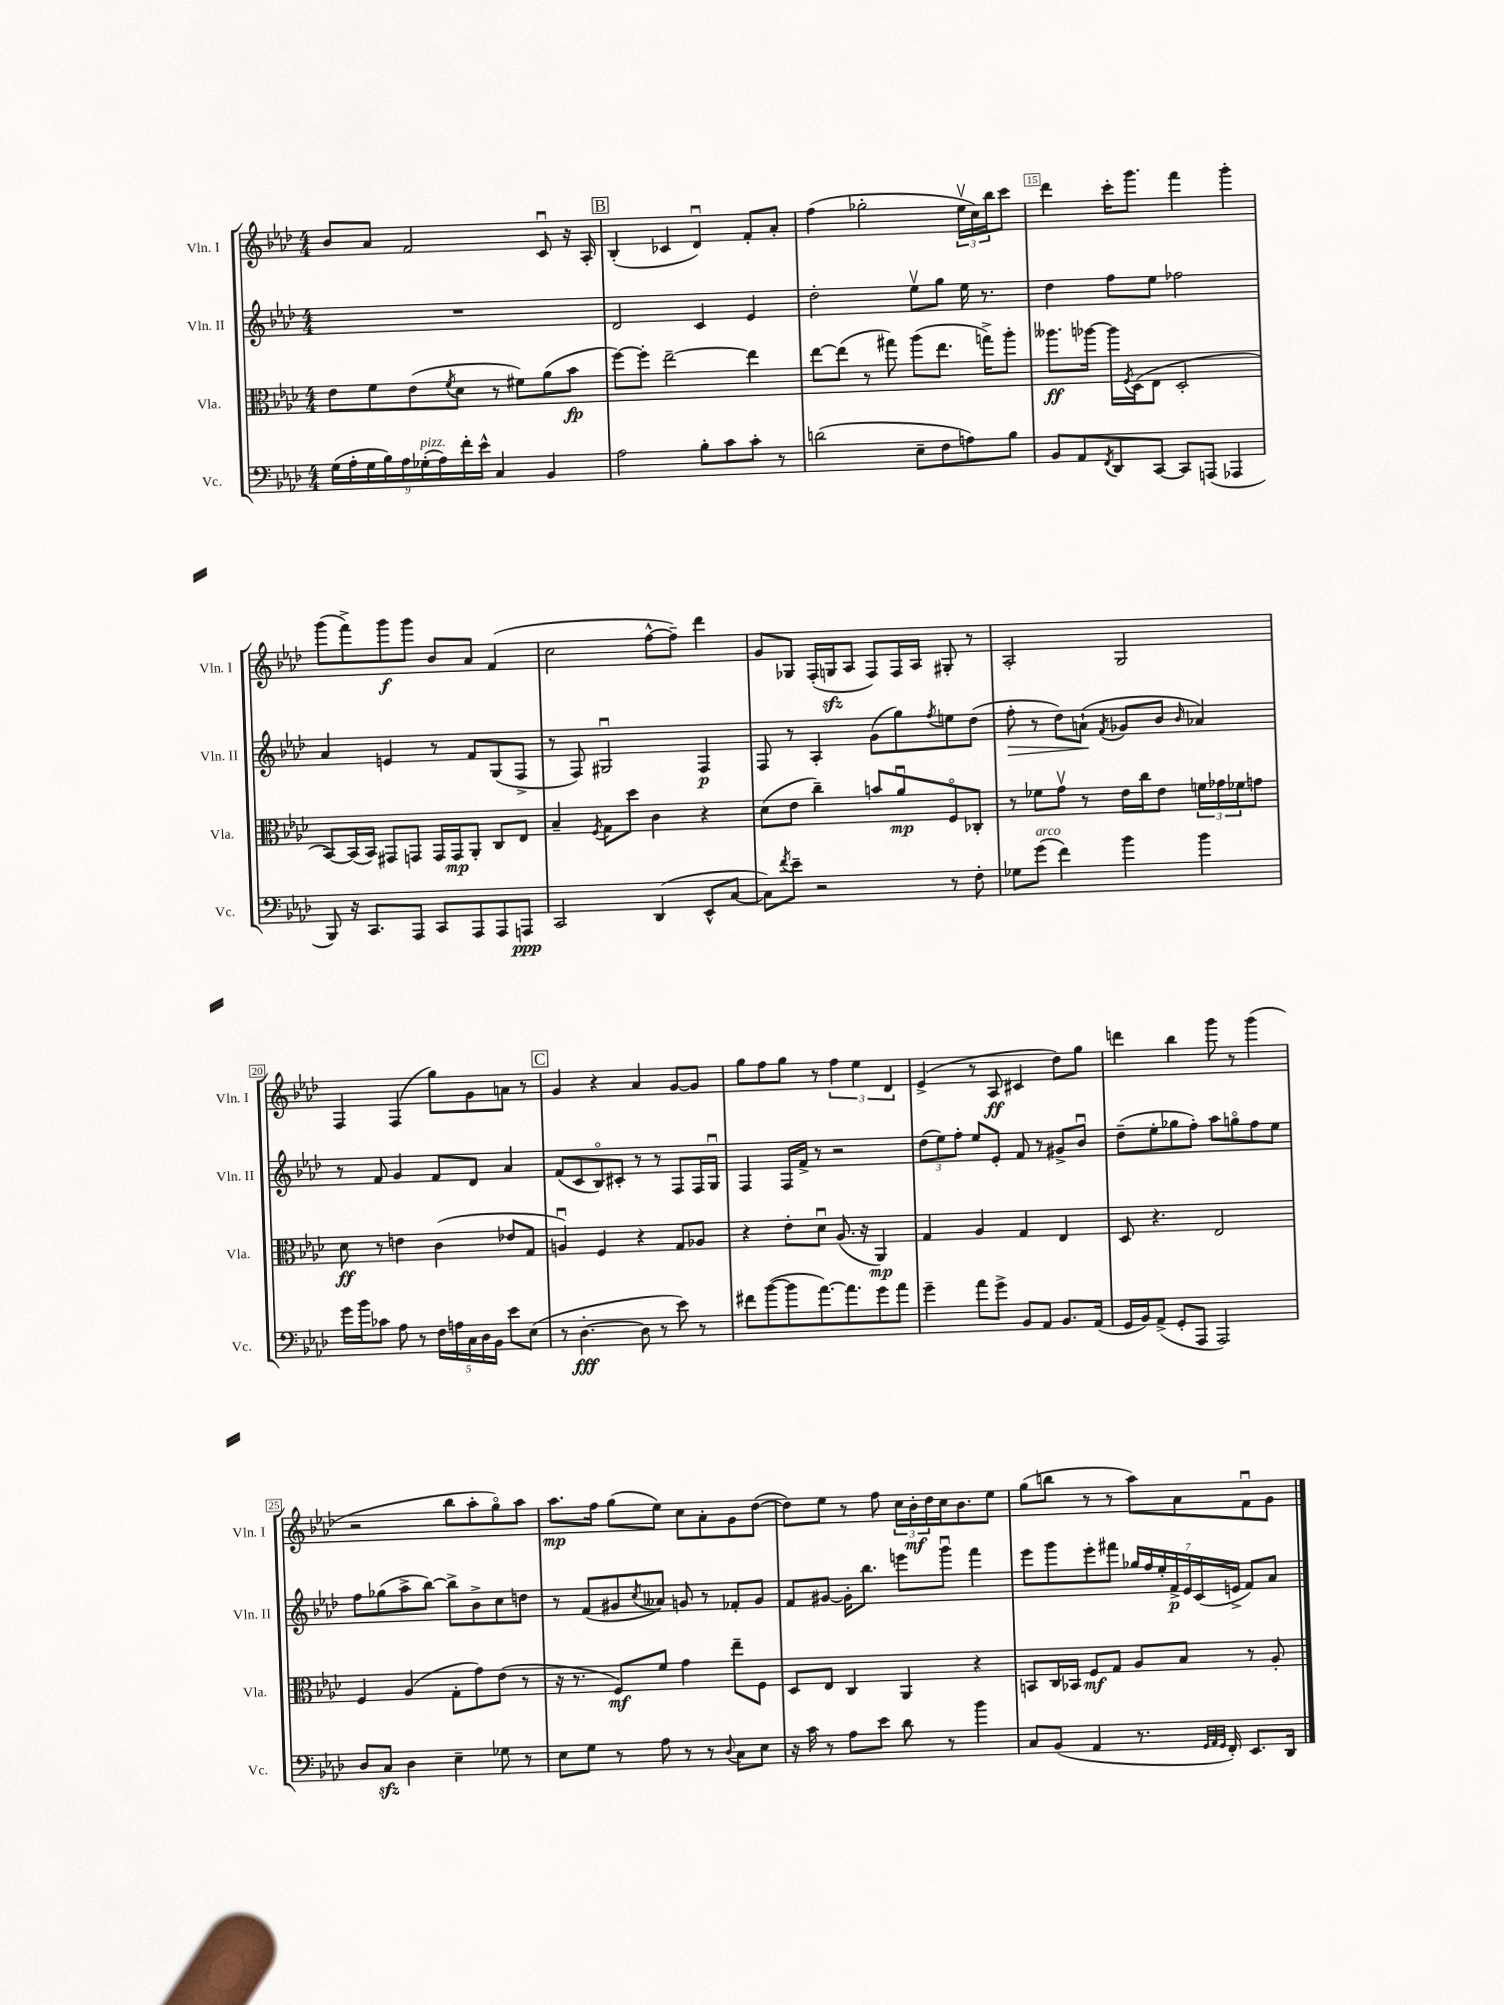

**kern	**kern	**kern	**kern
*staff4	*staff3	*staff2	*staff1
*clefF4	*clefC3	*clefG2	*clefG2
*k[b-e-a-d-]	*k[b-e-a-d-]	*k[b-e-a-d-]	*k[b-e-a-d-]
*M4/4	*M4/4	*M4/4	*M4/4
(18G\LL	8e-\L	1r	8b-/L
18A-'\	.	.	.
18G\	.	.	.
.	8f\	.	8a-/J
18B-\)	.	.	.
18A-\	.	.	.
.	(8e-\	.	2f/
(18G-'\	.	.	.
18A-\)	.	.	.
.	8qf/	.	.
.	8d-\J	.	.
18f'\	.	.	.
18e-^^\JJ	.	.	.
4C/	8r	.	.
.	8f#\L)	.	.
4BB-/	(8a-\	.	8cu/
.	8b-\J	.	16r
.	.	.	16A-'/
=	=	=	=
2A-\	[8ff\L)	2d-/	(4B-'/
.	8ff'\]J	.	.
.	[2ee-~\	.	4c-/
8B-'\L	.	4c/	4d-u/)
8c\	.	.	.
8c'\J	4ee-\]	4e-/	8f'/L
8r	.	.	8a-'/J
=	=	=	=
(2d\	[8ee-\L	2dd-'\	(4ff\
.	(8ee-\]J	.	.
.	8r	.	2gg-'\
.	8gg#\)	.	.
8E-~\L	(8aa-\L	8ee-v\L	.
8F\	8.ee-\J	8gg\J	.
8A\)	.	16ee-\	24ee-v\LL
.	.	.	24cc\)
.	16gg^\LK)	8.r	.
.	.	.	24bb-\J
8B-\J	8aa-'\J	.	8ccc\J
=	=	=	=
8BB-/L	8.aa--\L	4dd-\	4ddd-\
8AA-/	.	.	.
.	[16aa-\Jk	.	.
8qFF/	.	.	.
8DD-/	16aa-\]LL	8ff\L	16ccc'\LK
.	8qF/	.	.
.	(16D-\J	.	8.ggg\J
[8CC/J	8E-\J	8ee-\J	.
8CC/]L	2D-'/	2ff-\	4fff\
(8AAA/J	.	.	.
4AAA-/	.	.	4ggg'\
=	=	=	=
8BBB-/)	[8BB-/L)	4a-/	(8ggg\L
16r	(16BB-/]L	.	8fff^\)
8.CC/L	16BB-/JJ)	.	.
.	8GG#/L	4e/	8ggg\
8AAA-/J	8GG/J	.	8ggg\J
8CC/L	16GG/LL	8r	8b-/L
.	16GG/J	.	.
8AAA-/	8AA-'/J	8f/L	8a-/J
8AAA-/	8C/L	(8G/	(4f/
8AAA/J	8E-/J	8F^/J	.
=	=	=	=
2CC/	4B-~/	8r	2cc\
.	.	8F/)	.
.	8qF/	.	.
.	8G\L	2G#u/	.
.	8dd-\J	.	.
(4DD-/	4c\	.	[8ff^^\L
.	.	.	8ff~\]J)
8EE-^^/L	4r	4F/	4ddd-\
[8C/J	.	.	.
=	=	=	=
8C\]L)	(8d-\L	8F/	8g/L
8qf/	.	.	.
8e-~\J	8e-\J	8r	8G-/J
2r	4cc~\)	4A-'/	(16F'/LL
.	.	.	16G/J
.	.	.	8A-/J
.	8b/L	(8g\L	8F/L)
.	8a-u/	8gg\)	16F/L
.	.	.	16A-/JJ
.	.	8qff/	.
8r	8Fo/	8ee\	8G#'/
8F'\	8C-'/J	(8dd-\J	8r
=	=	=	=
8G-\L	8r	8ff'\	2A-'/
(8g\J	8f-\L	8r	.
4f\)	8gv\J	8dd-\L)	.
.	8r	(8a`\J	.
.	.	8qf/	.
4b-\	16e-\LL	8g-/L	2G/
.	16cc\J	.	.
.	8e-\J	8b-/J	.
.	.	16qqb-/	.
4b-\	24f\LL	4a-/)	.
.	24g-\	.	.
.	24f-\J	.	.
.	8g\J	.	.
=	=	=	=
16g\LL	8d-\	8r	4F/
16b-\J	.	.	.
8c-\J	8r	8f/	.
8A-\	4e\	4g/	(4F/
8r	.	.	.
20F\LL	(4c\	8f/L	8gg\L)
20A\	.	.	.
20C\	.	.	.
.	.	8d-/J	8g\
20D-\	.	.	.
20BB-\JJ	.	.	.
8e-\L	8e-/L	4a-/	8a\J
(8E-\J	8G/J	.	8r
=	=	=	=
8r	4Au/)	(8f/L	4g/
[4.D-'\	.	8c/	.
.	4F/	8B-o/)	4r
.	.	8c#'/J	.
8D-\]	4r	8r	4a-/
8r	.	8r	.
8e-\)	8G/L	8F/L	[8g/L
8r	8A-/J	16F/L	8g/]J
.	.	16Gu/JJ	.
=	=	=	=
8f#\L	4r	4F/	8gg\L
([8b-\	.	.	8ff\
8b-\]	8e-'\L	16F/LL	8gg\J
.	.	16f^/JJ	.
[8.a-\)	8d-u\J	8r	8r
.	(8.A-/	2r	6ff\
8.a-\]	.	.	.
.	.	.	6ee-\
.	16r	.	.
8g\	4AA-/)	.	.
.	.	.	6d-/
8a-\J	.	.	.
=	=	=	=
4g~\	4G/	(12dd-\L	(4e-^/
.	.	12ee-\)	.
.	.	12ff'\J	.
8a-\L	4A-/	8ee-/L	8r
8g^\J	.	8e-'/J	8A-/
8BB-/L	4G/	8f/	4c#/
8AA-/J	.	8r	.
8.BB-/L	4E-/	8g#^/L	8dd-\L)
.	.	8b-u/J	8gg\J
(16AA-/Jk	.	.	.
=	=	=	=
16GG/LL	8D-/	(8dd-~\L	4ddd\
16BB-/J)	.	.	.
(8AA-^/J	4.r	8ee-'\	.
8GG'/L	.	8gg-\	4bb-\
8AAA-/J	.	8ff'\J)	.
2AAA-/)	2E-/	8aa-\L	8ggg\
.	.	8ggo\	8r
.	.	8ff\	(4ggg\
.	.	8ee-\J	.
=	=	=	=
8D-/L	4F/	8ff\L	2r
8C/J	.	(8gg-\	.
4D-\	(4A-/	8aa-^\	.
.	.	[8bb-\J)	.
4E-~\	8G'\L	8bb-^\]L	8bb-\L
.	8g\)	8b-^\	8aa-'\
8G-\	(8e-\J	8cc\	8ggo\)
8r	8r	8dd\J	8aa-\J
=	=	=	=
8E-\L	16r	8r	8.aa-\L
.	8.r	.	.
8G\J	.	(8f/L	.
.	.	.	16ff\Jk
8r	8F/L)	8g#/	(8gg\L
.	.	8qcc/	.
8A-\	8f/J	8a--/J)	8ee-\J)
8r	4g\	8g/	8cc\L
8r	.	8r	8a-'\
8qqD-/	.	.	.
8C\L	8ee-~\L	8f-'/L	8g\
8E-\J	8F\J	8g/J	([8dd-\J
=	=	=	=
16r	8D-/L	8f/L	8dd-\]L)
16c\	.	.	.
8r	8E-/J	[8g#/J	8ee-\J
8A-\L	4C/	16g#'\]LK	8r
.	.	8.bb-\J	.
8e-\J	.	.	8ff\
8d-\	4AA-/	8eee\L	24cc\LL
.	.	.	24b-'\
.	.	.	24dd-\
8r	.	8gggu\J	16cc\J
.	.	.	8.b-\
4b-\	4r	4fff\	.
.	.	.	8ee-\J
=	=	=	=
8C/L	8BB/L	8eee-\L	(8gg\L
(8BB-/J	16C/L	8ggg\	8bb\J
.	16BB-/JJ	.	.
4AA-/	8F/L	8eee-'\	8r
.	8G/J	8fff#\J	8r
8.r	8A-/L	28gg-/LL	8aa-\L)
.	.	28ff/	.
.	.	28ee-'/	.
.	.	28f^/	.
.	8B-/J	.	8a-\
.	.	28e-/	.
.	.	(28c/	.
32qqGG/LLL	.	.	.
32qqAA-/	.	.	.
32qqGG/JJJ	.	.	.
16FF'/)	.	.	.
.	.	28e^/JJ	.
8.EE-/L	8r	8f/L)	8fu\
.	8A-'/	8a-/J	8g\J
16DD-/Jk	.	.	.
==	==	==	==
*-	*-	*-	*-
